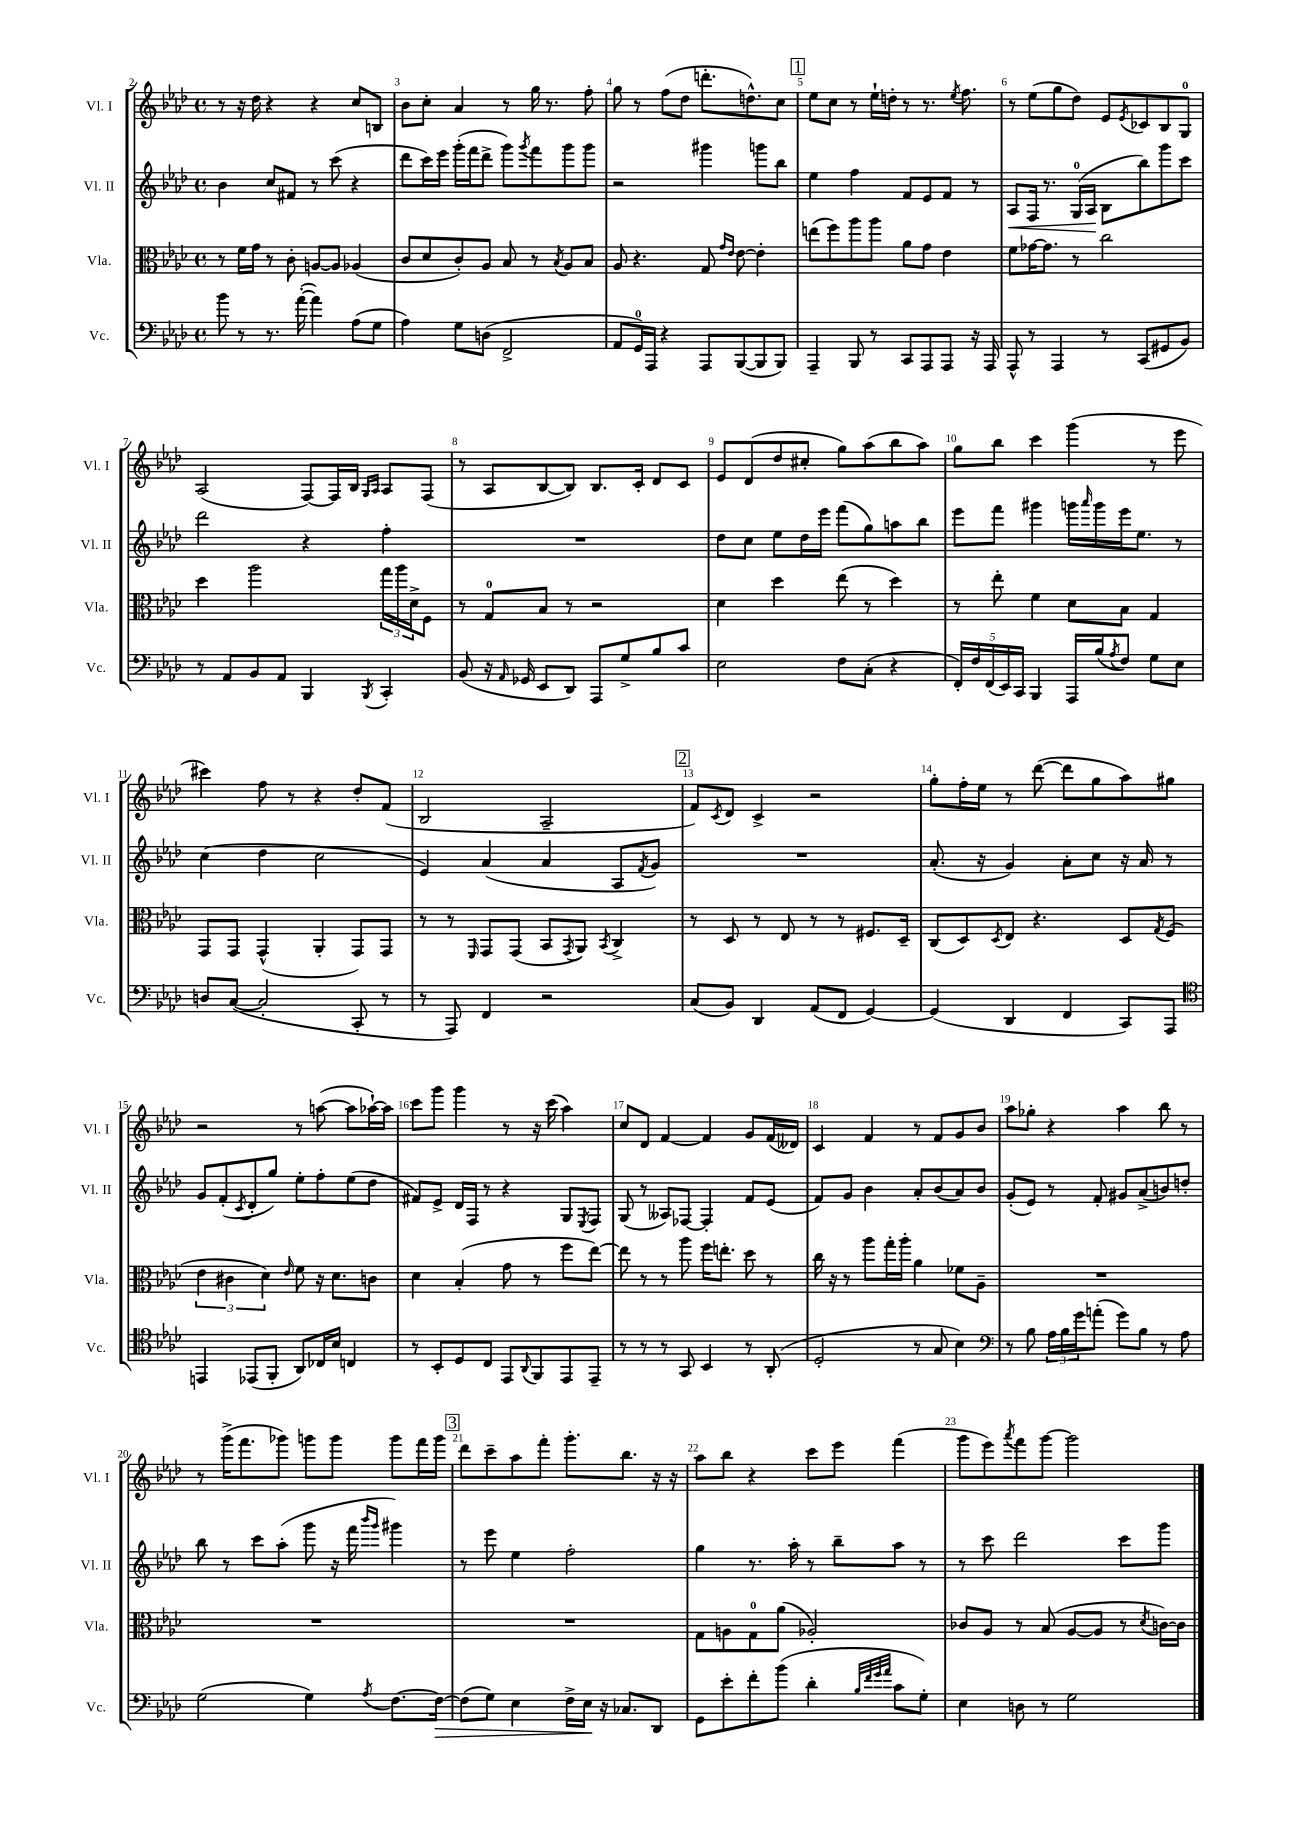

**kern	**kern	**kern	**kern
*staff4	*staff3	*staff2	*staff1
*clefF4	*clefC3	*clefG2	*clefG2
*k[b-e-a-d-]	*k[b-e-a-d-]	*k[b-e-a-d-]	*k[b-e-a-d-]
*M4/4	*M4/4	*M4/4	*M4/4
*met(c)	*met(c)	*met(c)	*met(c)
8b-	8r	4b-	8r
8r	16f	.	16r
.	16g	.	16dd-
8.r	8r	8cc	4r
.	8c'	8f#	.
([16a-'	.	.	.
4a-])	[8A	8r	4r
.	8A]	(8ccc	.
(8A-	(4A-	4r	8cc
8G	.	.	8B
=	=	=	=
4A-)	8c	8ddd-	8b-
.	8d-	16ccc)	8cc'
.	.	16eee-	.
8G	8c')	(16ggg'	4a-
.	.	16fff	.
(8D	8A-	8ddd-^	.
2FF^	8B-	8ggg)	8r
.	.	8qggg	.
.	8r	8fff	16gg
.	.	.	8.r
.	8qB-	.	.
.	8A-	8ggg	.
.	8B-	8ggg	8ff'
=	=	=	=
8AA-	8A-	2r	8gg
16GG)	4.r	.	8r
16AAA-	.	.	.
4r	.	.	(8ff
.	.	.	8dd-
8AAA-	8G	4ggg#	8.ddd'
.	16qqg	.	.
.	16qqe-	.	.
([8BBB-	[8e-	.	.
.	.	.	8.dd^^)
8BBB-]	4e-']	8ggg	.
8BBB-)	.	8bb-	8cc
=	=	=	=
4AAA-~	(8ee	4ee-	8ee-
.	8ff)	.	8cc
8BBB-	8aa-	4ff	8r
8r	8aa-	.	16ee-`
.	.	.	16dd'
8CC	8a-	8f	8r
8AAA-	8g	8e-	8.r
8AAA-	4e-	8f	.
.	.	.	8qee-
.	.	.	8.ff
16r	.	8r	.
16AAA-	.	.	.
=	=	=	=
8AAA-^^	8f	8A-	8r
8r	[16g-	16F	(8ee-
.	8.g-]	8.r	.
4AAA-	.	.	8gg
.	8r	(16G	8dd-)
.	.	16A-	.
8r	2cc	8B-	8e-
.	.	.	8qe-
(8CC	.	8bb-)	8c-
8GG#	.	8ggg	8B-
8BB-)	.	8ccc	8G
=	=	=	=
8r	4dd-	2ddd-	(2A-
8AA-	.	.	.
8BB-	2aa-	.	.
8AA-	.	.	.
4BBB-	.	4r	[8F)
.	.	.	16F]
.	.	.	16B-
.	.	.	16qqG
8qBBB-	.	.	16qqA-
4CC'	24gg	4ff'	8A-
.	24aa-	.	.
.	24d-^	.	.
.	8F	.	(8F
=	=	=	=
(8BB-	8r	1r	8r
16r	8G	.	8A-
16qqAA-	.	.	.
16GG-	.	.	.
8EE-	8B-	.	[8B-
8DD-)	8r	.	8B-])
8AAA-	2r	.	8.B-
8G^	.	.	.
.	.	.	16c'
8B-	.	.	8d-
8c	.	.	8c
=	=	=	=
2E-	4d-	8dd-	8e-
.	.	8cc	(8d-
.	4dd-	8ee-	8dd-
.	.	16dd-	8cc#'
.	.	16eee-	.
8F	(8ee-	(8fff	8gg)
(8C'	8r	8gg)	(8aa-
4r	4dd-)	8aa	8bb-
.	.	8bb-	8aa-)
=	=	=	=
20FF')	8r	8eee-	8gg
20F	.	.	.
(20FF	.	.	.
.	8ee-'	8fff	8bb-
20EE-)	.	.	.
20CC	.	.	.
4BBB-	4f	4ggg#	4ccc
16AAA-	8d-	16ggg	(4ggg
.	.	16qqaaa-	.
(16B-	.	16ggg	.
8qA-	.	.	.
8F)	8B-	16eee-	.
.	.	8.ee-	.
8G	4G	.	8r
8E-	.	8r	8eee-
=	=	=	=
8D	8GG	(4cc	4ccc#)
([8C	8GG	.	.
2C']	(4GG^^	4dd-	8ff
.	.	.	8r
.	4AA-'	2cc	4r
8CC'	8GG)	.	8dd-'
8r	8GG	.	(8f
=	=	=	=
8r	8r	4e-)	2B-
8AAA-)	8r	.	.
.	16qqFF	.	.
4FF	8GG	(4a-	.
.	(8GG	.	.
2r	8BB-	4a-	2A-~
.	8qGG	.	.
.	8AA-)	.	.
.	8qBB-	.	.
.	4C^	8A-	.
.	.	8qf	.
.	.	8g)	.
=	=	=	=
(8C	8r	1r	8f)
.	.	.	8qc
8BB-)	8D-	.	8d-
4DD-	8r	.	4c^
.	8E-	.	.
(8AA-	8r	.	2r
8FF	8r	.	.
[4GG)	8.F#	.	.
.	16D-~	.	.
=	=	=	=
(4GG]	(8C	(8.a-'	8gg'
.	8D-)	.	16ff'
.	.	16r	16ee-
.	8qD-	.	.
4DD-	8E-	4g)	8r
.	4.r	.	([8ddd-
4FF	.	8a-'	8ddd-]
.	.	8cc	8gg
8CC)	8D-	16r	8aa-)
.	.	16a-	.
.	8qG	.	.
8AAA-	(8F	8r	8gg#
=	=	=	=
*clefC4	*	*	*
4EE	6e-	8g	2r
.	.	(8f'	.
.	6c#	.	.
.	.	8qc	.
(8EE-	.	8d-'	.
.	6d-)	.	.
8FF'	.	8gg)	.
.	16qqe-	.	.
8AA-)	8f	8ee-'	8r
16C-	16r	8ff'	([8aa
16B-	8.d-	.	.
4C	.	(8ee-	8aa]
.	8c	8dd-	[16aa-`)
.	.	.	16aa-]
=	=	=	=
8r	4d-	8f#)	8ccc
8BB-'	.	8e-^	8ggg
8D-	(4B-'	16d-	4ggg
.	.	16F	.
8C	.	8r	.
8EE-	8g	4r	8r
8qqAA-	.	.	.
8FF	8r	.	16r
.	.	.	(16ccc
8EE-	8ff	8G	4aa-)
.	.	8qE-	.
8EE-~	[8ee-)	8F	.
=	=	=	=
8r	8ee-]	(8G	8cc
8r	8r	8r	8d-
8r	8r	8A--)	[4f
8GG	8aa-	[8F-	.
4BB-	16ff	4F-']	4f]
.	8.ee'	.	.
8r	8dd-	8f	8g
(8AA-'	8r	(8e-	(16f
.	.	.	16d--)
=	=	=	=
2D-'	16cc	8f)	4c
.	16r	.	.
.	8r	8g	.
.	8aa-	4b-	4f
.	16gg'	.	.
.	16aa-'	.	.
8r	4a-	8a-'	8r
8G	.	(8b-	8f
4B-)	8f-	8a-)	8g
.	8A-~	8b-	8b-
=	=	=	=
*clefF4	*	*	*
8r	1r	(8g'	8aa-
8B-	.	8e-)	8gg-'
24A-	.	8r	4r
24B-	.	.	.
24g	.	.	.
(8a'	.	8f'	.
8g)	.	8g#	4aa-
8B-	.	(8a-^	.
8r	.	8b)	8bb-
8A-	.	8dd'	8r
=	=	=	=
(2G	1r	8bb-	8r
.	.	8r	(16ggg^
.	.	.	8.fff
.	.	8ccc	.
.	.	(8aa-'	8ggg-)
4G)	.	8ggg	8ggg
.	.	16r	8ggg
.	.	16fff	.
.	.	16qqbbb-	.
8qA-	.	16qqggg	.
[8.F	.	4ggg#)	8ggg
.	.	.	16fff
16F_	.	.	16ggg
=	=	=	=
(8F]	1r	8r	8ddd-
8G)	.	8eee-	8ccc~
4E-	.	4ee-	8aa-
.	.	.	8fff'
16F^	.	2ff'	8.ggg'
16E-	.	.	.
16r	.	.	.
8.C-	.	.	8.bb-
8DD-	.	.	16r
.	.	.	16r
=	=	=	=
8GG	8G	4gg	8aa-
8e-'	8A	.	8bb-
8f'	8G	8.r	4r
(8b-	(8a-	.	.
.	.	16aa-'	.
4d-'	2A-')	8r	8ccc
.	.	8bb-~	8eee-
32qqB-	.	.	.
32qqf	.	.	.
32qqg	.	.	.
32qqa-	.	.	.
8c	.	8aa-	(4fff
8G')	.	8r	.
=	=	=	=
4E-	8c-	8r	8ggg
.	8A-	8ccc	8eee-)
.	.	.	8qaaa-
8D	8r	2ddd-	8fff
8r	(8B-	.	[8ggg
2G	[8A-	.	2ggg]
.	8A-]	.	.
.	8r	8ccc	.
.	8qd-	.	.
.	[16c)	8ggg	.
.	16c]	.	.
==	==	==	==
*-	*-	*-	*-
